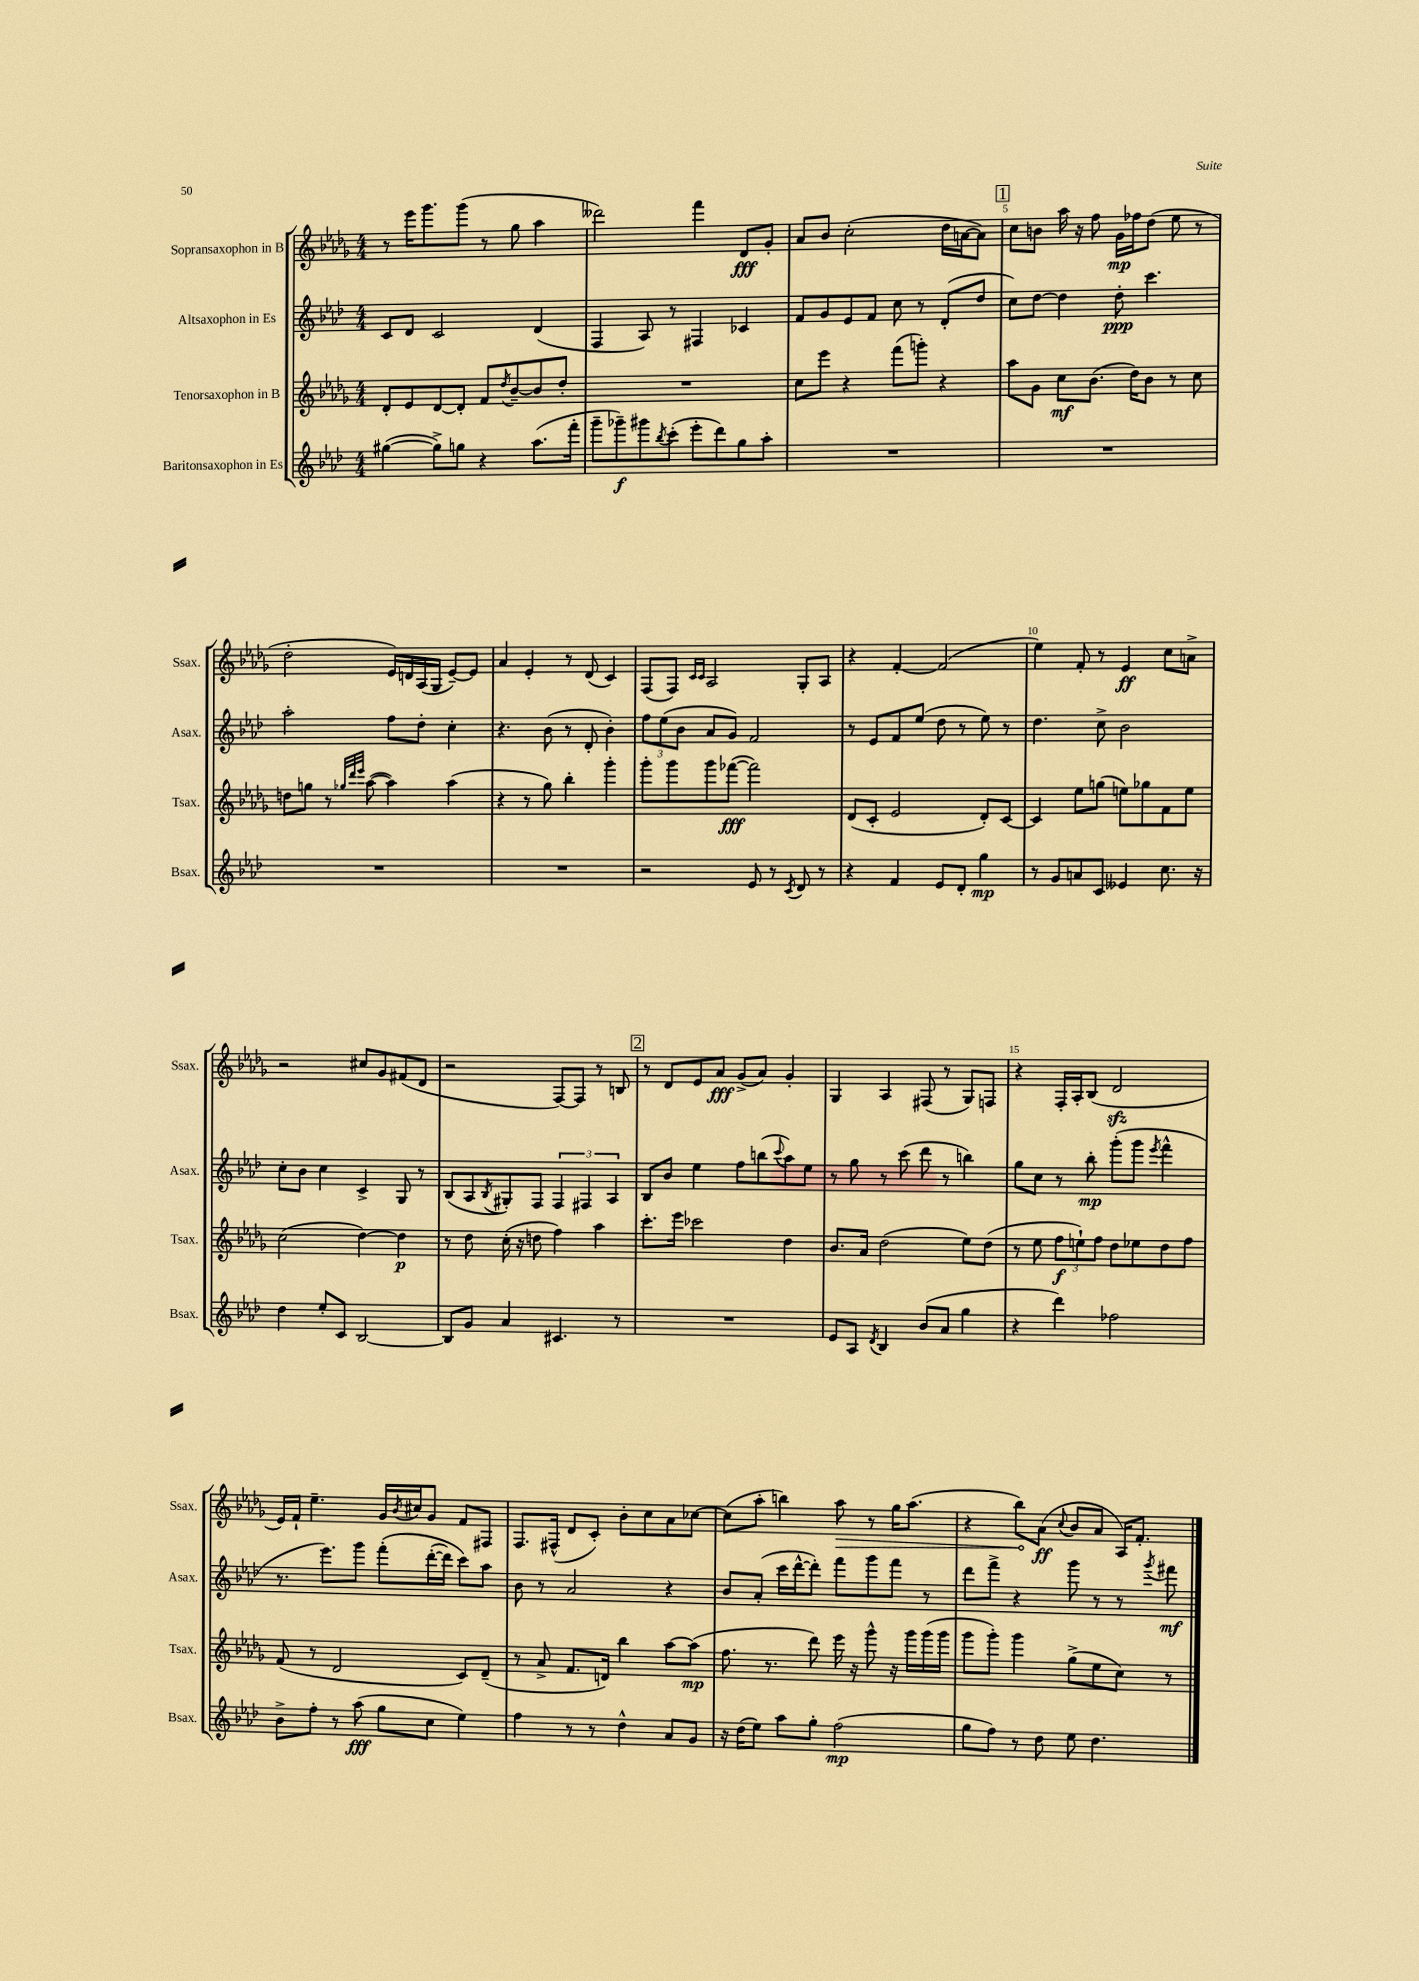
<<
\new StaffGroup <<
\new Staff = "s0" \with { instrumentName = "Sopransaxophon in B" shortInstrumentName = "Ssax." } {
    \clef treble \key des \major \numericTimeSignature \time 4/4
    r8 ees'''16 ges'''8. ges'''8( r8 ges''8 aes''4 |
    deses'''2) f'''4 des'8\fff ges'8-. |
    aes'8 bes'8 c''2-.( des''16 a'16~ a'8) |
    \mark \markup { \box "1" } c''8 b'8 aes''16 r16 f''8 ges'16\mp fes''16 des''8( ees''8 r8 |
    des''2-. ees'16) d'16 aes16( ges16 ees'8~--) ees'8 |
    aes'4 ees'4-. r8 des'8( c'4) |
    f8( f8) \grace { c'16 c'16 } aes2 ges8-. aes8 |
    r4 f'4~-. f'2( |
    ees''4) f'8-. r8 ees'4\ff c''8 a'8-> |
    r2 cis''8 ges'8 fis'8( des'8 |
    r2 f8~) f8 r8 b8 |
    \mark \markup { \box "2" } r8 des'8 ees'8 aes'8\fff ges'8->( aes'8) ges'4-. |
    ges4 aes4 fis8( r8 ges8) f8 |
    r4 f16-. aes16-. bes8( des'2\sfz |
    ees'16) f'16-! ees''4.-- ges'16 \acciaccatura { bes'8 } cis''16 ges'8 f'8 fis8 |
    f8. fis16-^( des'8 c'8-.) bes'8-. c''8 aes'8 ces''8~ |
    ces''8( aes''8-. b''4) \once \override Hairpin.circled-tip = ##t aes''8\> r8 ges''16 aes''8.( |
    r4 bes''8\!) aes'8\ff( \appoggiatura { c''8 } bes'8 aes'8 aes16) f'8.-. \bar "|." |
}
\new Staff = "s1" \with { instrumentName = "Altsaxophon in Es" shortInstrumentName = "Asax." } {
    \clef treble \key aes \major \numericTimeSignature \time 4/4
    c'8 des'8 c'2 des'4( |
    f4 aes8) r8 fis4 ces'4 |
    f'8 g'8 ees'8 f'8 c''8 r8 des'8-.( des''8 |
    \mark \markup { \box "1" } c''8) des''8~ des''4 des''8-.\ppp c'''4. |
    aes''2-. f''8 des''8-. c''4-. |
    r4. bes'8( r8 des'8-. bes'4-.) |
    \tuplet 3/2 { f''8 ees''8( bes'8 } aes'8 g'8) f'2 |
    r8 ees'8 f'8 ees''8( des''8 r8 ees''8) r8 |
    des''4. c''8-> bes'2 |
    c''8-. bes'8 c''4 c'4-> g8 r8 |
    bes8( aes8 \acciaccatura { bes8 } gis8-.) f8 \tuplet 3/2 { f4 fis4 aes4 } |
    \mark \markup { \box "2" } bes8 bes'8 ees''4 f''8 b''8( \appoggiatura { c'''8 } aes''8) ees''8 |
    r8 g''8 r8 c'''8( des'''8 r8 b''4) |
    g''8 c''8 r8 bes''8-.\mp g'''8-.( g'''8 \acciaccatura { ees'''8 } f'''4-^ |
    r8. ees'''8.) g'''8 f'''8-.\( des'''16~-.( des'''16) c'''8\) aes''8 |
    bes'8 r8 aes'2 r4 |
    bes'8 aes'8-.( c'''16 des'''16~-^ des'''8-.) f'''8 g'''8 f'''8 r8 |
    des'''8 f'''8-> r4 g'''8 r8 r8 \acciaccatura { g'''8 } fis'''8\mf \bar "|." |
}
\new Staff = "s2" \with { instrumentName = "Tenorsaxophon in B" shortInstrumentName = "Tsax." } {
    \clef treble \key des \major \numericTimeSignature \time 4/4
    des'8-. ees'8 des'8~ des'8-. f'8 \acciaccatura { des''8 } bes'8~-- bes'8 des''8-. |
    R1 |
    c''8 ees'''8 r4 f'''8( g'''8-.) r4 |
    \mark \markup { \box "1" } aes''8 ges'8 c''8\mf bes'8.( des''16) bes'8 r8 c''8 |
    d''8 g''8 r8 \grace { ges''32 des'''32 ees'''32 } aes''8~( aes''4) aes''4( |
    r4 r8 ges''8) bes''4-. ges'''4-. |
    ges'''8-. ges'''8 ges'''8 fes'''8~\fff( fes'''2) |
    des'8( c'8-. ees'2 des'8-.) c'8~ |
    c'4 ees''8 g''8( e''8) ges''8 f'8 e''8 |
    c''2( des''4~) des''4\p |
    r8 des''8 c''16-.( r16 d''8 f''4) aes''4 |
    \mark \markup { \box "2" } c'''8.-. ees'''16 ces'''2 des''4 |
    bes'8. aes'16 des''2( ees''8) des''8( |
    r8 ees''8 \tuplet 3/2 { f''8\f e''8-!) f''8 } des''8 ees''8 des''8 f''8 |
    f'8( r8 des'2 c'8) des'8--( |
    r8 aes'8-> f'8. d'16) bes''4 aes''8~ aes''8\mp( |
    f''8. r8. des'''8) ees'''16 r16 ges'''8-^ r16 ges'''16 ges'''16( ges'''16 |
    ges'''8 ges'''8-.) ges'''4 ges''8->( ees''8 c''8) r8 \bar "|." |
}
\new Staff = "s3" \with { instrumentName = "Baritonsaxophon in Es" shortInstrumentName = "Bsax." } {
    \clef treble \key aes \major \numericTimeSignature \time 4/4
    gis''4~( gis''8->) g''8 r4 aes''8.( f'''16-. |
    g'''8-- ges'''8--\f) gis'''8 \acciaccatura { bes''8 } c'''8-.( ees'''8-. des'''8) g''8 aes''8-. |
    R1 |
    \mark \markup { \box "1" } R1 |
    R1 |
    R1 |
    r2 ees'8 r8 \acciaccatura { c'8 } des'8 r8 |
    r4 f'4 ees'8 des'8-. g''4\mp |
    r8 g'8 a'8 c'8 eeses'4 c''8. r16 |
    des''4 ees''8-. c'8 bes2~ |
    bes8 g'8 aes'4 cis'4. r8 |
    \mark \markup { \box "2" } R1 |
    ees'8 aes8 \acciaccatura { des'8 } bes4 bes'8( aes'8 g''4 |
    r4 des'''4) fes''2 |
    bes'8-> f''8-. r8 aes''8\fff( g''8 c''8 ees''4) |
    f''4 r8 r8 des''4-^ aes'8 g'8 |
    r16 des''16( ees''8) aes''8 g''8-. f''2\mp( |
    g''8 f''8) r8 des''8 ees''8 des''4. \bar "|." |
}
>>
>>
\layout { \context { \Score currentBarNumber = #2 \override BarNumber.break-visibility = ##(#f #t #t) barNumberVisibility = #(every-nth-bar-number-visible 5) } }
